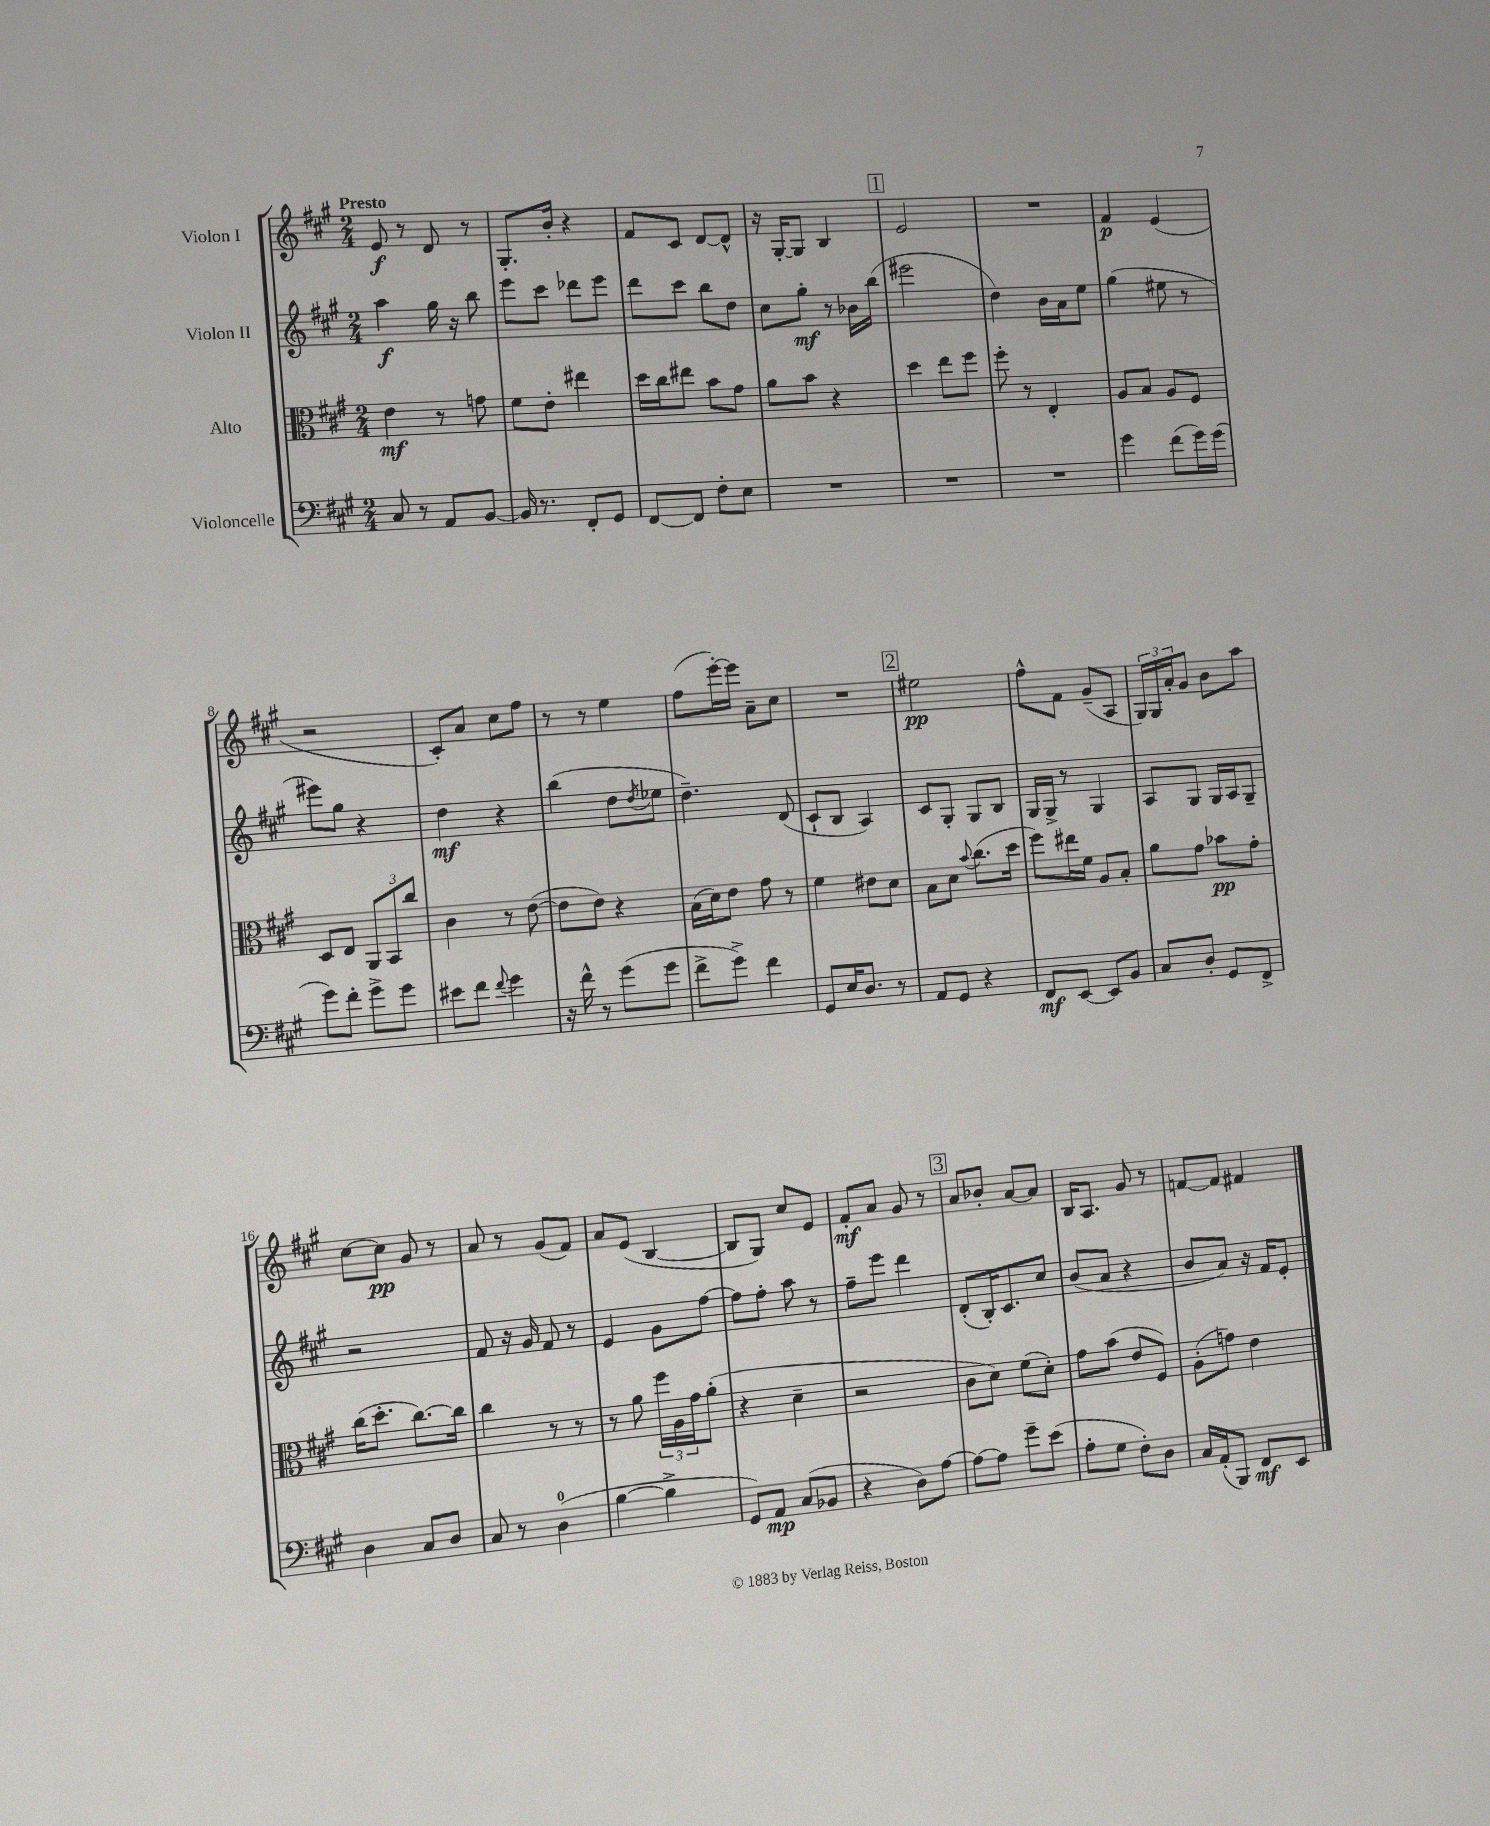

**kern	**dynam	**kern	**dynam	**kern	**dynam	**kern	**dynam
*part4	*part4	*part3	*part3	*part2	*part2	*part1	*part1
*staff4	*staff4	*staff3	*staff3	*staff2	*staff2	*staff1	*staff1
*I"Violoncelle	*	*I"Alto	*	*I"Violon II	*	*I"Violon I	*
*clefF4	*	*clefC3	*	*clefG2	*	*clefG2	*
*k[f#c#g#]	*	*k[f#c#g#]	*	*k[f#c#g#]	*	*k[f#c#g#]	*
*M2/4	*	*M2/4	*	*M2/4	*	*M2/4	*
=1	=1	=1	=1	=1	=1	=1	=1
!	!	!	!	!	!	!LO:TX:a:B:t=Presto	!
8C#/	.	4e\	mf	4aa\	f	8e/	f
8r	.	.	.	.	.	8r	.
8AA/L	.	8r	.	16gg#\	.	8d/	.
.	.	.	.	16r	.	.	.
[8BB/J	.	8gn\	.	8bb\	.	8r	.
=2	=2	=2	=2	=2	=2	=2	=2
16BB/]	.	8f#\L	.	8eee\L	.	8.G#'/L	.
8.r	.	.	.	.	.	.	.
.	.	8e'\J	.	8ccc#\J	.	.	.
.	.	.	.	.	.	16b'/Jk	.
8FF#'/L	.	4ee#X\	.	8ddd-X\L	.	4r	.
8GG#/J	.	.	.	8eee\J	.	.	.
=3	=3	=3	=3	=3	=3	=3	=3
[8FF#/L	.	16dd\LL	.	8ddd\L	.	8f#/L	.
.	.	16cc#\J	.	.	.	.	.
8FF#/J]	.	8ee#X\J	.	8ccc#\J	.	8c#/J	.
8F#'\L	.	8b\L	.	8bb\L	.	[8d/L	.
8E\J	.	8g#\J	.	8dd\J	.	8d^^/J]	.
=4	=4	=4	=4	=4	=4	=4	=4
2r	.	8a\L	.	8cc#\L	.	16r	.
.	.	.	.	.	.	[16G#'/KL	.
.	.	8b\J	.	8gg#'\J	mf	8G#/J]	.
.	.	4r	.	8r	.	4B/	.
.	.	.	.	16b-X\LL	.	.	.
.	.	.	.	(16bb\JJ	.	.	.
!!LO:REH:place=s1:t=1
=5	=5	=5	=5	=5	=5	=5	=5
2r	.	4dd\	.	2eee#X\	.	2e/	.
.	.	8ee\L	.	.	.	.	.
.	.	8ff#\J	.	.	.	.	.
=6	=6	=6	=6	=6	=6	=6	=6
2r	.	8ff#'\	.	4dd\)	.	2r	.
.	.	8r	.	.	.	.	.
.	.	4E'/	.	16b\LL	.	.	.
.	.	.	.	16a\J	.	.	.
.	.	.	.	8ee\J	.	.	.
=7	=7	=7	=7	=7	=7	=7	=7
4g#\	.	8A/L	.	(4gg#\	.	4f#/	p
.	.	8B/J	.	.	.	.	.
(8f#\L	.	8A/L	.	8ee#X\	.	(4e/	.
16g#\L)	.	8F#/J	.	8r	.	.	.
(16g#\JJ	.	.	.	.	.	.	.
!!LO:LB:g=z
=8	=8	=8	=8	=8	=8	=8	=8
8g#\L)	.	8D/L	.	8eee#X\L)	.	2r	.
8f#'\J	.	8E/J	.	8gg#\J	.	.	.
8g#^\L	.	12AA/L	.	4r	.	.	.
.	.	12BB/	.	.	.	.	.
8g#\J	.	.	.	.	.	.	.
.	.	12cc#/J	.	.	.	.	.
=9	=9	=9	=9	=9	=9	=9	=9
8e#X\L	.	4c#\	.	4dd\	mf	8c#'/L)	.
8f#\J	.	.	.	.	.	8a/J	.
8qqf#/	.	.	.	.	.	.	.
4g#\	.	8r	.	4r	.	8cc#\L	.
.	.	([8e\	.	.	.	8ff#\J	.
=10	=10	=10	=10	=10	=10	=10	=10
16r	.	8e\L]	.	(4bb\	.	8r	.
16f#^^\	.	.	.	.	.	.	.
8r	.	8e\J)	.	.	.	8r	.
(8g#\L	.	4r	.	8dd\L	.	4ee\	.
.	.	.	.	8qdd/	.	.	.
8g#\J	.	.	.	8ee-X\J	.	.	.
=11	=11	=11	=11	=11	=11	=11	=11
8f#^\L	.	(16B\LL	.	4.dd~\)	.	(8ff#\L	.
.	.	16d\J)	.	.	.	.	.
8g#^\J)	.	8e\J	.	.	.	[16eee'\L)	.
.	.	.	.	.	.	16eee\JJ]	.
4f#\	.	8g#\	.	.	.	8a~\L	.
.	.	8r	.	(8d/	.	8cc#\J	.
=12	=12	=12	=12	=12	=12	=12	=12
8GG#/L	.	4f#\	.	8c#`/L	.	2r	.
16E/K	.	.	.	8B/J	.	.	.
8.D/J	.	.	.	.	.	.	.
.	.	8e#X\L	.	4A/)	.	.	.
8r	.	8d\J	.	.	.	.	.
!!LO:REH:place=s1:t=2
=13	=13	=13	=13	=13	=13	=13	=13
8AA/L	.	8B\L	.	8c#/L	.	2ee#X\	pp
8GG#/J	.	8d\J	.	8G#'/J	.	.	.
.	.	8qqb/	.	.	.	.	.
4r	.	(8.cc#\L	.	8G#/L	.	.	.
.	.	.	.	8B/J	.	.	.
.	.	16dd\Jk	.	.	.	.	.
=14	=14	=14	=14	=14	=14	=14	=14
8FF#/L	mf	8ff#\L)	.	16G#/LL	.	8ff#^^\L	.
.	.	.	.	16G#^/JJ	.	.	.
[8EE/J	.	16ee#X\L	.	8r	.	8f#\J	.
.	.	16f#\JJ	.	.	.	.	.
8EE/L]	.	8A/L	.	4G#/	.	(8g#~/L	.
8BB/J	.	8B'/J	.	.	.	8A/J	.
=15	=15	=15	=15	=15	=15	=15	=15
8C#/L	.	8a\L	.	8A/L	.	24G#/LL)	.
.	.	.	.	.	.	24G#/	.
.	.	.	.	.	.	24a'/J	.
8D'/J	.	8g#\J	.	8G#/J	.	8g#/J	.
8GG#/L	.	8b-X\L	pp	16G#/LL	.	8b\L	.
.	.	.	.	16A/J	.	.	.
8FF#^/J	.	8g#'\J	.	8G#~/J	.	8aa\J	.
!!LO:LB:g=z
=16	=16	=16	=16	=16	=16	=16	=16
4D\	.	(16cc#\KL	.	2r	.	[8cc#\L	.
.	.	8.dd'\J	.	.	.	.	.
.	.	.	.	.	.	8cc#\J]	pp
8C#/L	.	[8.cc#\L)	.	.	.	8g#/	.
8D/J	.	.	.	.	.	8r	.
.	.	16cc#\Jk]	.	.	.	.	.
=17	=17	=17	=17	=17	=17	=17	=17
8C#/	.	4cc#\	.	8f#/	.	8a/	.
8r	.	.	.	16r	.	8r	.
.	.	.	.	16g#/	.	.	.
(4D\	.	8r	.	8f#/	.	(8g#/L	.
.	.	8r	.	8r	.	8f#/J)	.
=18	=18	=18	=18	=18	=18	=18	=18
[4B\	.	8r	.	4e/	.	8a/L	.
.	.	8a\	.	.	.	(8e/J	.
4B^\]	.	24ff#\LL	.	8g#\L	.	[4B/	.
.	.	24A\	.	.	.	.	.
.	.	24g#\J	.	.	.	.	.
.	.	(8a'\J	.	[8ff#\J	.	.	.
=19	=19	=19	=19	=19	=19	=19	=19
8GG#/L)	.	4r	.	8ff#\L]	.	8B/L]	.
8AA/J	mp	.	.	8ff#'\J	.	8G#/J)	.
(8C#/L	.	4d~\	.	8aa\	.	8cc#/L	.
8BB-X/J	.	.	.	8r	.	8e/J	.
=20	=20	=20	=20	=20	=20	=20	=20
4r	.	2r	.	8ff#~\L	.	8f#'/L	mf
.	.	.	.	8eee\J	.	8a/J	.
8D\L)	.	.	.	4ddd\	.	8g#/	.
[8A\J	.	.	.	.	.	8r	.
!!LO:REH:place=s1:t=3
=21	=21	=21	=21	=21	=21	=21	=21
8A\L_	.	8c#\L	.	(8d'/L	.	8a/L	.
8A\J]	.	8d\J)	.	16B'/K)	.	8b-X'/J	.
.	.	.	.	8.c#/	.	.	.
8g#~\L	.	(8f#\L	.	.	.	[8a/L	.
(8e\J	.	8d'\J)	.	8cc#/J	.	8a/J]	.
=22	=22	=22	=22	=22	=22	=22	=22
8A'\L	.	8g#\L	.	(8b/L	.	16B/KL	.
.	.	.	.	.	.	8.A/J	.
8G#\J	.	(8b\J	.	8a/J	.	.	.
8F#'\L)	.	8e/L	.	4r	.	8g#/	.
8D\J	.	8F#/J)	.	.	.	8r	.
=23	=23	=23	=23	=23	=23	=23	=23
16C#/LL	.	(8A'\L	.	8b/L	.	[8fn/L	.
(16AA'/J	.	.	.	.	.	.	.
8BBB/J)	.	8gn\J)	.	8a/J)	.	8f/J]	.
8FF#/L	mf	4e\	.	16r	.	4f#X/	.
.	.	.	.	16f#/KL	.	.	.
8EE/J	.	.	.	8e'/J	.	.	.
==	==	==	==	==	==	==	==
*-	*-	*-	*-	*-	*-	*-	*-
